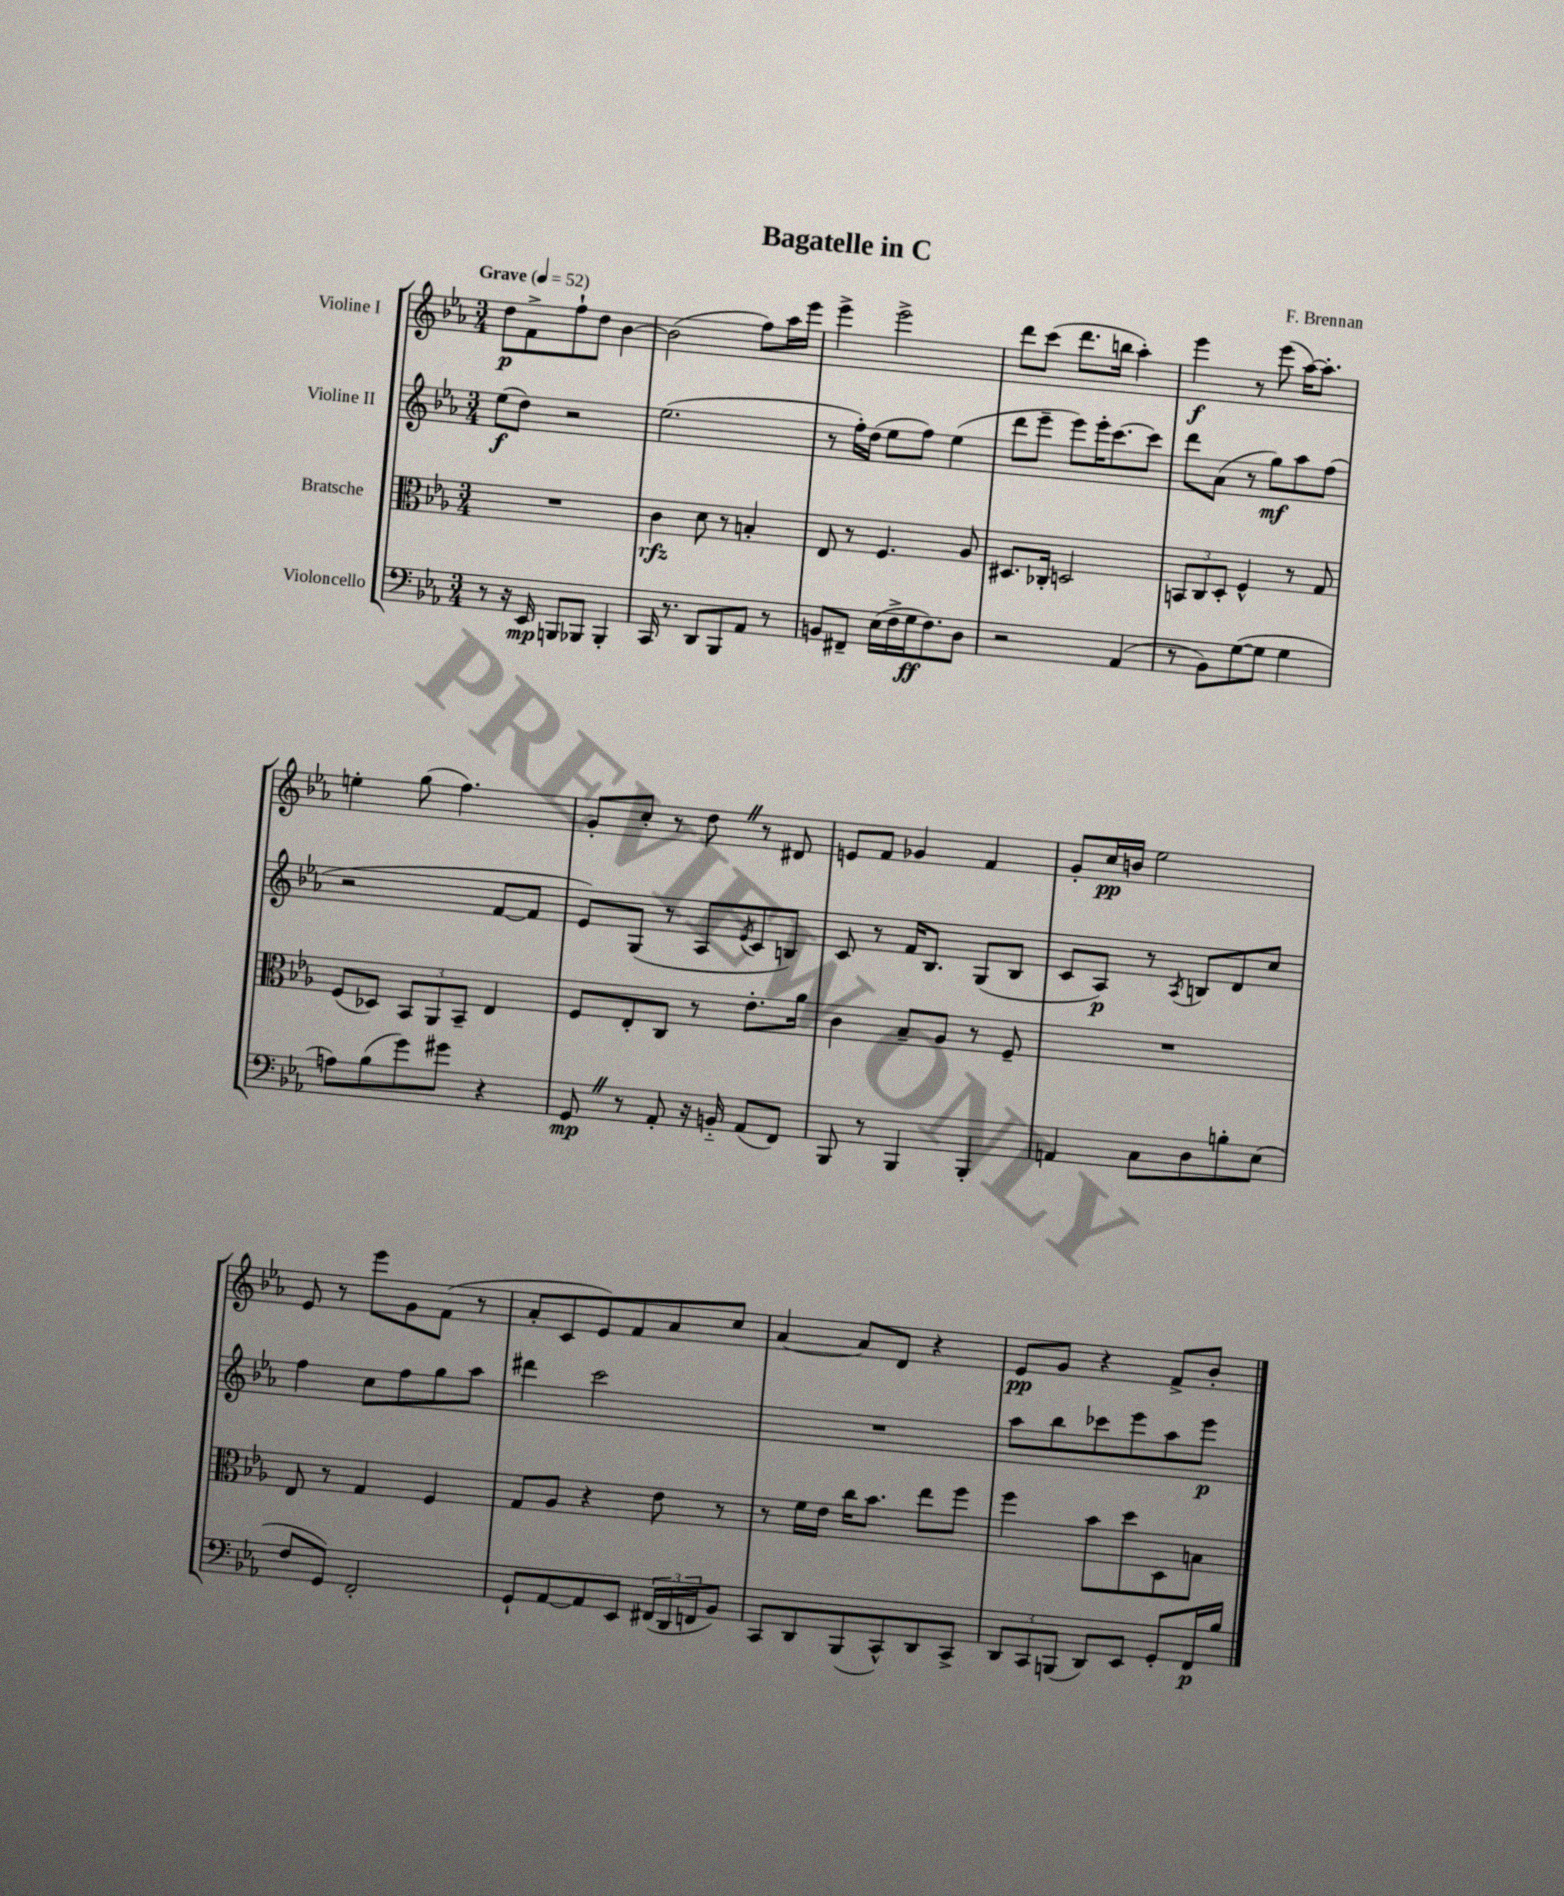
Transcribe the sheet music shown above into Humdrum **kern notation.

**kern	**kern	**kern	**kern
*staff4	*staff3	*staff2	*staff1
*clefF4	*clefC3	*clefG2	*clefG2
*k[b-e-a-]	*k[b-e-a-]	*k[b-e-a-]	*k[b-e-a-]
*M3/4	*M3/4	*M3/4	*M3/4
*MM52	*MM52	*MM52	*MM52
8r	2.r	(8ee-	8dd
16r	.	8dd)	8f^
16EE-	.	.	.
8BBB	.	2r	8ff`
8BBB-	.	.	8dd
4BBB-'	.	.	[4b-
=	=	=	=
16CC	4c	(2.ee-	(2b-]
8.r	.	.	.
8DD	8d	.	.
8BBB-	8r	.	.
8AA-	4B'	.	8ff)
8r	.	.	16aa-
.	.	.	16eee-
=	=	=	=
8BB	8E-	8r	4eee-^
8FF#~	8r	16ff')	.
.	.	(16dd	.
(16E-	4.F	8ee-	2eee-^
16F^	.	.	.
16G	.	8ff)	.
8.F)	.	.	.
.	.	(4ee-	.
8D	8A-	.	.
=	=	=	=
2r	8.D#	8ddd	8ddd
.	.	8eee-~	(8ccc
.	16C-'	.	.
.	2D	8eee-)	8.ddd
.	.	16eee-'	.
.	.	[8.ccc	16bb
(4AA-	.	.	4aa-')
.	.	8ccc]	.
=	=	=	=
8r	12BB	8ddd	4eee-
.	12C	.	.
8BB-)	.	(8a-	.
.	12D'	.	.
([8G	4F^^	8r	8r
8G]	.	8gg)	(8eee-
4G	8r	8aa-	[16aa-)
.	.	.	8.aa-']
.	8G	(8ff	.
=	=	=	=
8A)	(8F	2r	4ee'
(8B-	8D-)	.	.
8g)	12BB-	.	(8gg
.	12AA-	.	.
8g#	.	.	4.ff)
.	12BB-~	.	.
4r	4E-	[8f	.
.	.	8f]	.
=	=	=	=
8GG	8F	8e-)	8g'
8r	8E-'	(8G	8cc'
8AA-'	8C	8r	8r
16r	8r	8A-	8dd
16BB'~	.	.	.
.	.	8qe-	.
(8AA-	8.e-'	8c	8r
8FF)	.	8B)	8d#
.	16a-	.	.
=	=	=	=
8BBB-	4c	8c	8e
8r	.	8r	8f
4BBB-	8B-~	16f	4g-
.	.	8.B-	.
.	8A-	.	.
4BBB-'	8r	(8G	4f
.	8F~	8B-	.
=	=	=	=
4AA	2.r	8c	8g'
.	.	8A-)	16cc
.	.	.	16b
8C	.	8r	2ee-
.	.	8qA-	.
8D	.	8B	.
8B'	.	8d	.
(8E-	.	8cc	.
=	=	=	=
8F	8E-	4ff	8e-
8GG)	8r	.	8r
2FF'	4G	8cc	8eee-
.	.	8ff	8g
.	4F	8gg	(8f
.	.	8aa-	8r
=	=	=	=
8GG`	8G	4ddd#	8a-'
[8AA-	8A-	.	8c
8AA-]	4r	2ccc	8e-)
8EE-	.	.	8f
(24FF#	8e-	.	8a-
24DD	.	.	.
24FF	.	.	.
8BB-)	8r	.	8cc
=	=	=	=
8CC	8r	2.r	[4a-
8DD	16f	.	.
.	16e-	.	.
(8BBB-	16cc	.	8a-]
.	8.b-	.	.
8CC^^)	.	.	8d
8DD	8ee-	.	4r
8CC^	8ff	.	.
=	=	=	=
12DD	4ff	8aa-	8e-
12CC	.	.	.
.	.	8bb-	8g
(12BBB	.	.	.
8DD)	8b-	8ccc-	4r
8EE-	8dd	8eee-	.
8GG'	8D	8aa-	8f^
16FF	8B	8eee-	8b-'
16B-	.	.	.
==	==	==	==
*-	*-	*-	*-
